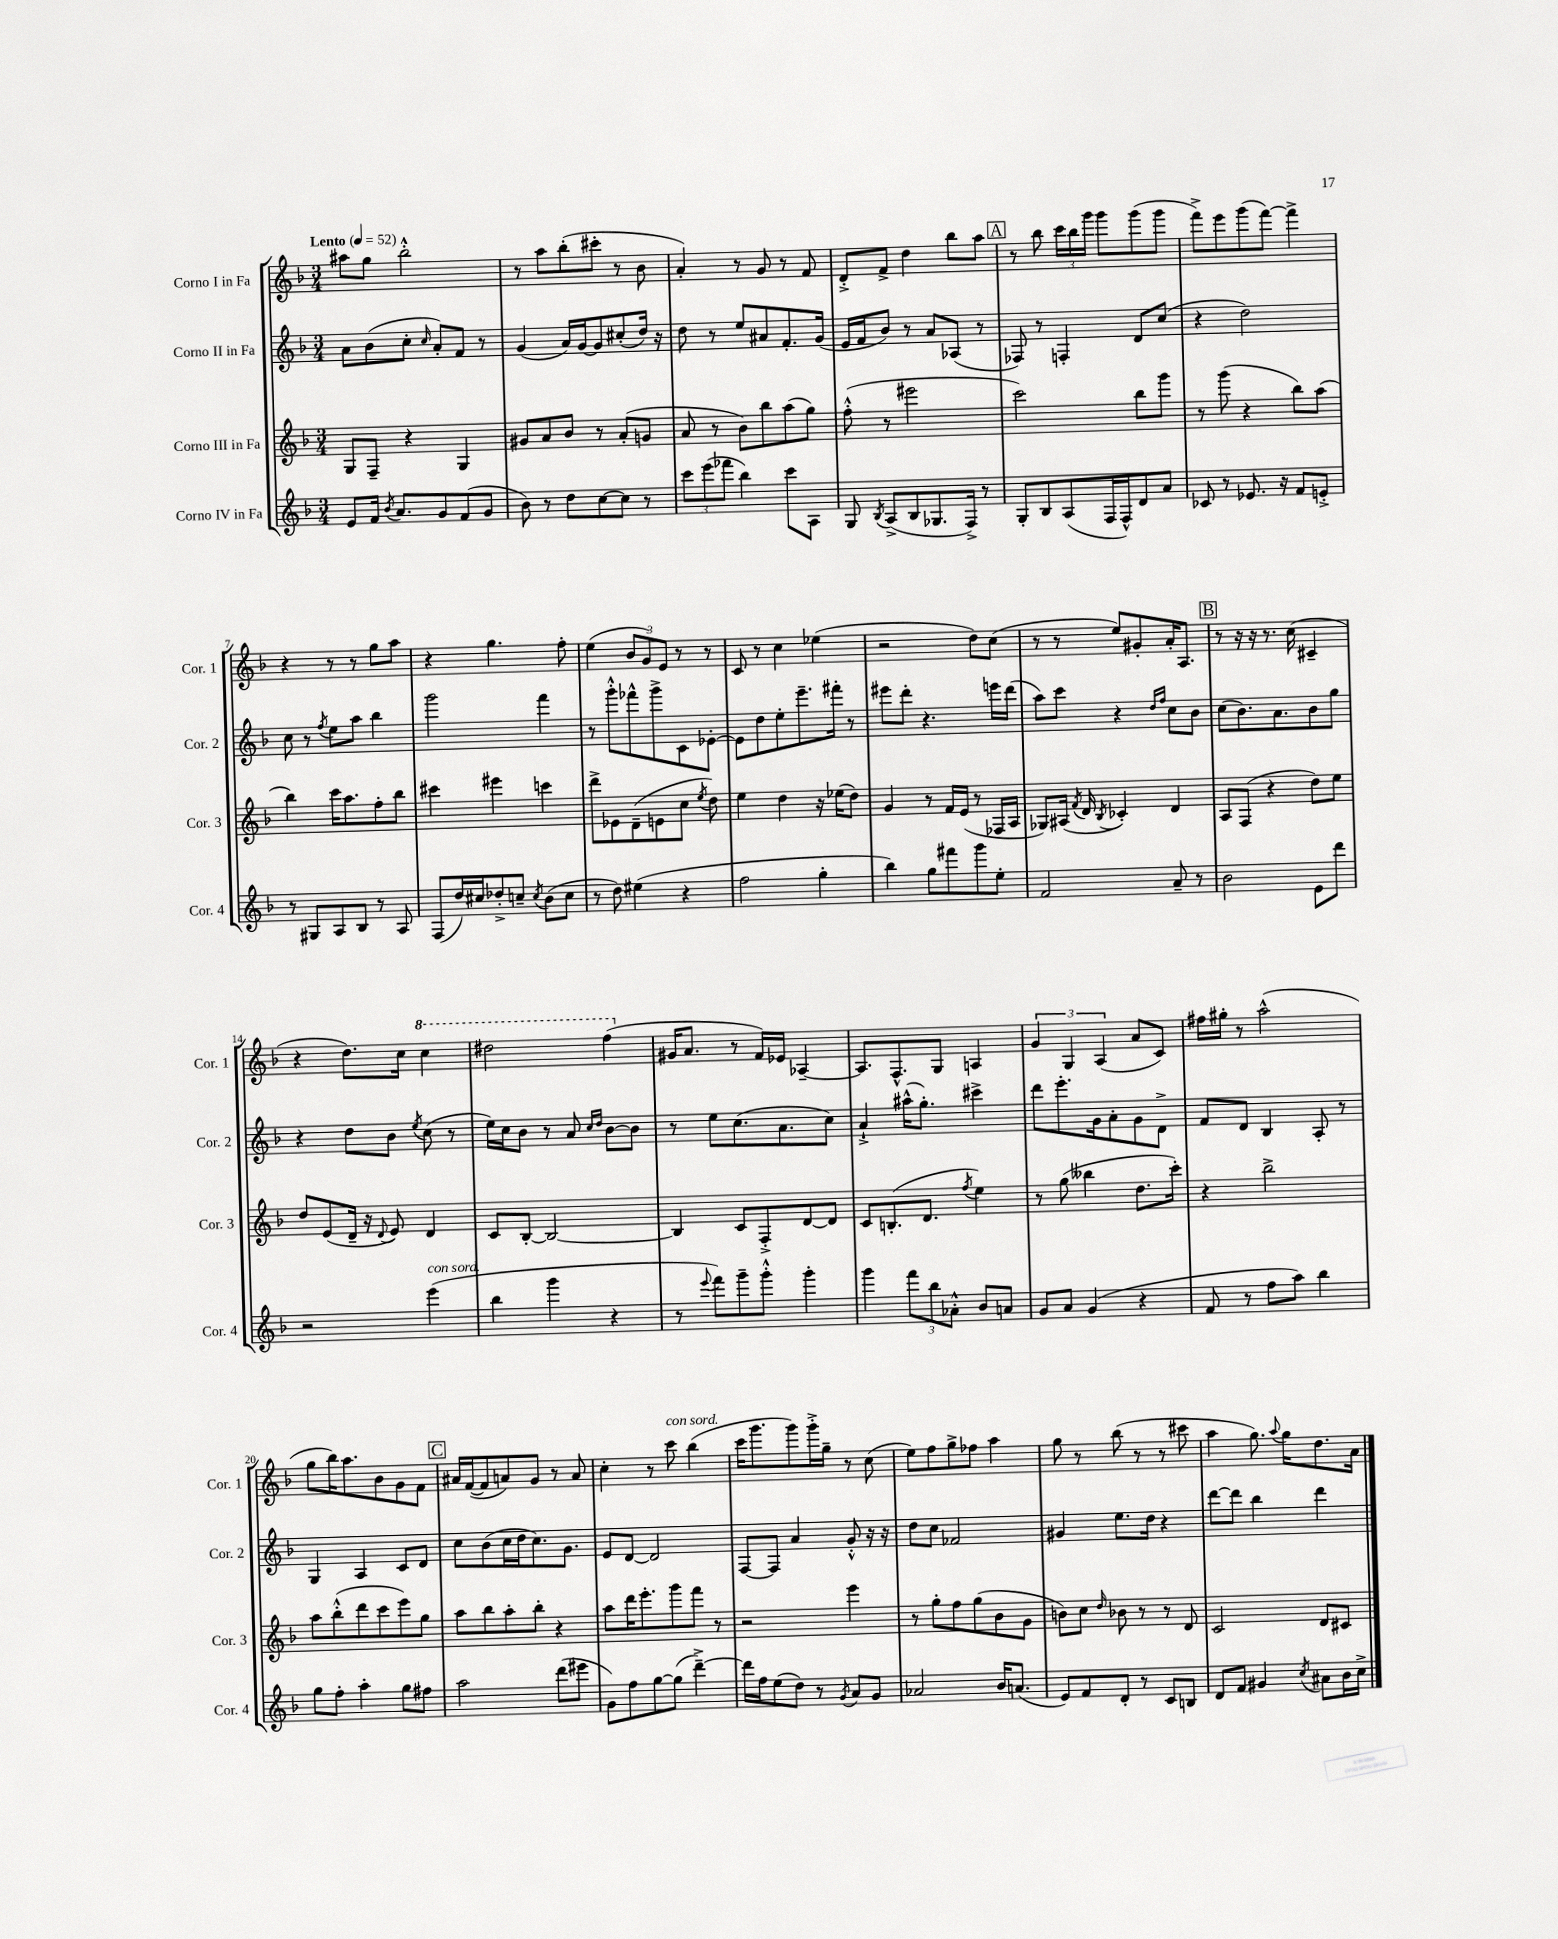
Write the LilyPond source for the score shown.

<<
\new StaffGroup <<
\new Staff = "s0" \with { instrumentName = "Corno I in Fa" shortInstrumentName = "Cor. 1" } {
    \clef treble \key f \major \numericTimeSignature \time 3/4 \tempo "Lento" 4 = 52
    \autoBeamOff ais''8[ g''8] bes''2-.-^ |
    r8 a''8[ bes''8-.( cis'''8]-. r8 bes'8 |
    a'4-.) r8 g'8 r8 f'8 |
    d'8[-.-> f'8]-> d''4 bes''8[ a''8] |
    \mark \markup { \box "A" } r8 bes''8 \tuplet 3/2 { c'''16[ bes''16 g'''16] } g'''8[ g'''8( g'''8] |
    f'''8[->) e'''8 g'''8( f'''8]~) f'''4-> |
    r4 r8 r8 g''8[ a''8] |
    r4 g''4. f''8-. |
    e''4( \tuplet 3/2 { bes'8[ g'8) e'8] } r8 r8 |
    c'8 r8 c''4 ees''4( |
    r2 d''8[) c''8]( |
    r8 r8 e''8[) gis'8-. a'16-. a8.] |
    \mark \markup { \box "B" } r8 r16 r16 r8. c''16( cis'4-- |
    r4 d''8.[) c''16] \ottava #1 c'''4 |
    dis'''2 f'''4( \ottava #0 |
    gis'16[ a'8.] r8 f'16[) ees'16] aes4~-- |
    aes8.[ f8.-^ g8] a4 |
    \tuplet 3/2 { g'4 g4 a4( } a'8[ c'8]) |
    fis''16[ gis''16]-. r8 a''2-^( |
    g''8[ bes''16) a''8. bes'8 g'8 f'8] |
    \mark \markup { \box "C" } ais'16[ f'16~( f'8 a'8) g'8] r8 a'8 |
    c''4-. r8 c'''8^\markup { \italic "con sord." } bes''4( |
    c'''16[ g'''8. g'''8) g'''16-.-> g''16]-- r8 c''8( |
    e''8[) f''8 g''8-> fes''8] a''4 |
    g''8 r8 bes''8( r8 r8 cis'''8 |
    a''4 g''8.) \appoggiatura { a''8 } g''16[ d''8. a'16] \bar "|." |
}
\new Staff = "s1" \with { instrumentName = "Corno II in Fa" shortInstrumentName = "Cor. 2" } {
    \clef treble \key f \major \numericTimeSignature \time 3/4
    \autoBeamOff a'8[ bes'8( c''8]-. \grace { c''16 } a'8[-.) f'8] r8 |
    g'4( a'16[) g'16~ g'8 cis''8-.( d''16]) r16 |
    d''8 r8 e''8[ ais'8 f'8.-. g'16]( |
    e'16[ f'16 bes'8]) r8 a'8[ aes8]( r8 |
    \mark \markup { \box "A" } fes8) r8 f4-. d'8[ c''8]( |
    r4 d''2) |
    c''8 r8 \acciaccatura { f''8 } e''8[ a''8] bes''4 |
    g'''2 f'''4 |
    r8 g'''8[-.-^ fes'''8-^ g'''8-> c'8 ees'8]~-. |
    ees'8[ d''8 e''8-. e'''8.-- fis'''16]-. r8 |
    eis'''8[ d'''8]-. r4. e'''16[ d'''16]( |
    a''8[) c'''8] r4 \grace { d''16[ f''16] } c''8[ bes'8] |
    \mark \markup { \box "B" } c''8[( bes'8.) a'8. bes'8 g''8] |
    r4 d''8[ bes'8] \acciaccatura { e''8 } c''8( r8 |
    e''16[) c''16 bes'8] r8 a'8 \grace { c''16[ d''16] } bes'8[~ bes'8] |
    r8 e''8[ c''8.( a'8. c''8]) |
    a'4-!-> ais''16[-^( g''8.]-.) cis'''4-> |
    d'''8[ e'''8.-. g'16 a'8-. g'8 d'8]-> |
    f'8[ d'8] bes4 a8-. r8 |
    g4 a4 c'8[ d'8] |
    \mark \markup { \box "C" } c''8[ bes'8( c''16 d''16 c''8.) g'8.] |
    e'8[ d'8]~ d'2 |
    f8[~ f8] a'4 g'8-.-^ r16 r16 |
    d''8[ c''8] fes'2 |
    gis'4 e''8.[ d''16] r4 |
    d'''8[~ d'''8] bes''4 d'''4 \bar "|." |
}
\new Staff = "s2" \with { instrumentName = "Corno III in Fa" shortInstrumentName = "Cor. 3" } {
    \clef treble \key f \major \numericTimeSignature \time 3/4
    \autoBeamOff g8[ f8]-- r4 g4 |
    gis'8[ a'8 bes'8] r8 a'8[-.( g'8] |
    a'8 r8 bes'8[) bes''8 a''8( g''8]) |
    f''8-.-^( r8 eis'''2 |
    \mark \markup { \box "A" } c'''2) bes''8[ g'''8] |
    r8 g'''8( r4 bes''8[) a''8]( |
    bes''4) c'''16[ a''8. f''8-. bes''8] |
    cis'''4 eis'''4 c'''4 |
    d'''8[-> ees'8 d'8--( e'8 c''8] \acciaccatura { e''8 } d''8) |
    e''4 d''4 r16 ees''16[( d''8]) |
    g'4 r8 f'16[ e'16]( r8 fes16[ a16] |
    ges8[) ais16]( \acciaccatura { f'8 } d'16 \acciaccatura { bes8 } ces'4-.) d'4 |
    \mark \markup { \box "B" } a8[ f8]( r4 d''8[) e''8] |
    d''8[ e'8( d'16]-- r16 \appoggiatura { d'8 } e'8) d'4 |
    c'8[ bes8]~-. bes2~ |
    bes4 c'8[ f8-.-> d'8~ d'8] |
    c'8[ b8.-.( d'8.] \acciaccatura { f''8 } e''4) |
    r8 g''8( beses''4 d''8.[ c'''16]-.) |
    r4 bes''2-> |
    a''8[ bes''8-.-^( d'''8 c'''8 e'''8) g''8] |
    \mark \markup { \box "C" } a''8[ bes''8 a''8-. bes''8]-. r4 |
    a''8[ d'''16 e'''8.-. g'''8 f'''8] r8 |
    r2 e'''4 |
    r8 g''8[-. f''8 g''8( bes'8 g'8] |
    b'8[) c''8] \grace { d''16 } bes'8 r8 r8 d'8 |
    c'2 d'8[ cis'8] \bar "|." |
}
\new Staff = "s3" \with { instrumentName = "Corno IV in Fa" shortInstrumentName = "Cor. 4" } {
    \clef treble \key f \major \numericTimeSignature \time 3/4
    \autoBeamOff e'8[ f'16] \acciaccatura { bes'8 } a'8.[ g'8 f'8( g'8] |
    bes'8) r8 d''8[ c''8~ c''8] r8 |
    \tuplet 3/2 { c'''8[ e'''8( fes'''8] } bes''4) c'''8[ a8] |
    g8 \acciaccatura { bes8 } a8[->( bes8 ges8. f16]->) r8 |
    \mark \markup { \box "A" } g8[-. bes8 a8( f16 f16-^) d'8 a'8] |
    ces'8 r8 ees'8. r16 f'8[ e'8]-.-> |
    r8 gis8[ a8 bes8] r8 a8 |
    f8[( d''16) cis''16 des''8-.-> c''8]-- \acciaccatura { c''8 } bes'8[( c''8] |
    r8 d''8) eis''4( r4 |
    f''2 g''4-. |
    bes''4) g''8[ fis'''8 g'''8 e''8]-. |
    f'2 a'8-- r8 |
    \mark \markup { \box "B" } bes'2 e'8[ d'''8] |
    r2 e'''4^\markup { \italic "con sord." }( |
    bes''4 g'''4 r4 |
    r8 \appoggiatura { e'''8 } f'''8[) g'''8-- g'''8]-.-^ g'''4-. |
    g'''4 \tuplet 3/2 { f'''8[ bes''8 aes'8]-.-^ } bes'8[ a'8] |
    g'8[ a'8] g'4( r4 |
    f'8 r8 f''8[ a''8]) bes''4 |
    g''8[ f''8]-. a''4-. g''8[ fis''8] |
    \mark \markup { \box "C" } a''2 d'''8[( eis'''8] |
    g'8[) f''8 g''8~ g''8]( d'''4~--->) |
    d'''16[ f''16 e''8( d''8]) r8 \acciaccatura { g'8 } a'8[ g'8] |
    aes'2 bes'16[ a'8.]( |
    e'8[) f'8 d'8]-. r8 c'8[ b8] |
    d'8[ f'8] gis'4 \acciaccatura { c''8 } ais'8[ bes'16 c''16]-> \bar "|." |
}
>>
>>
